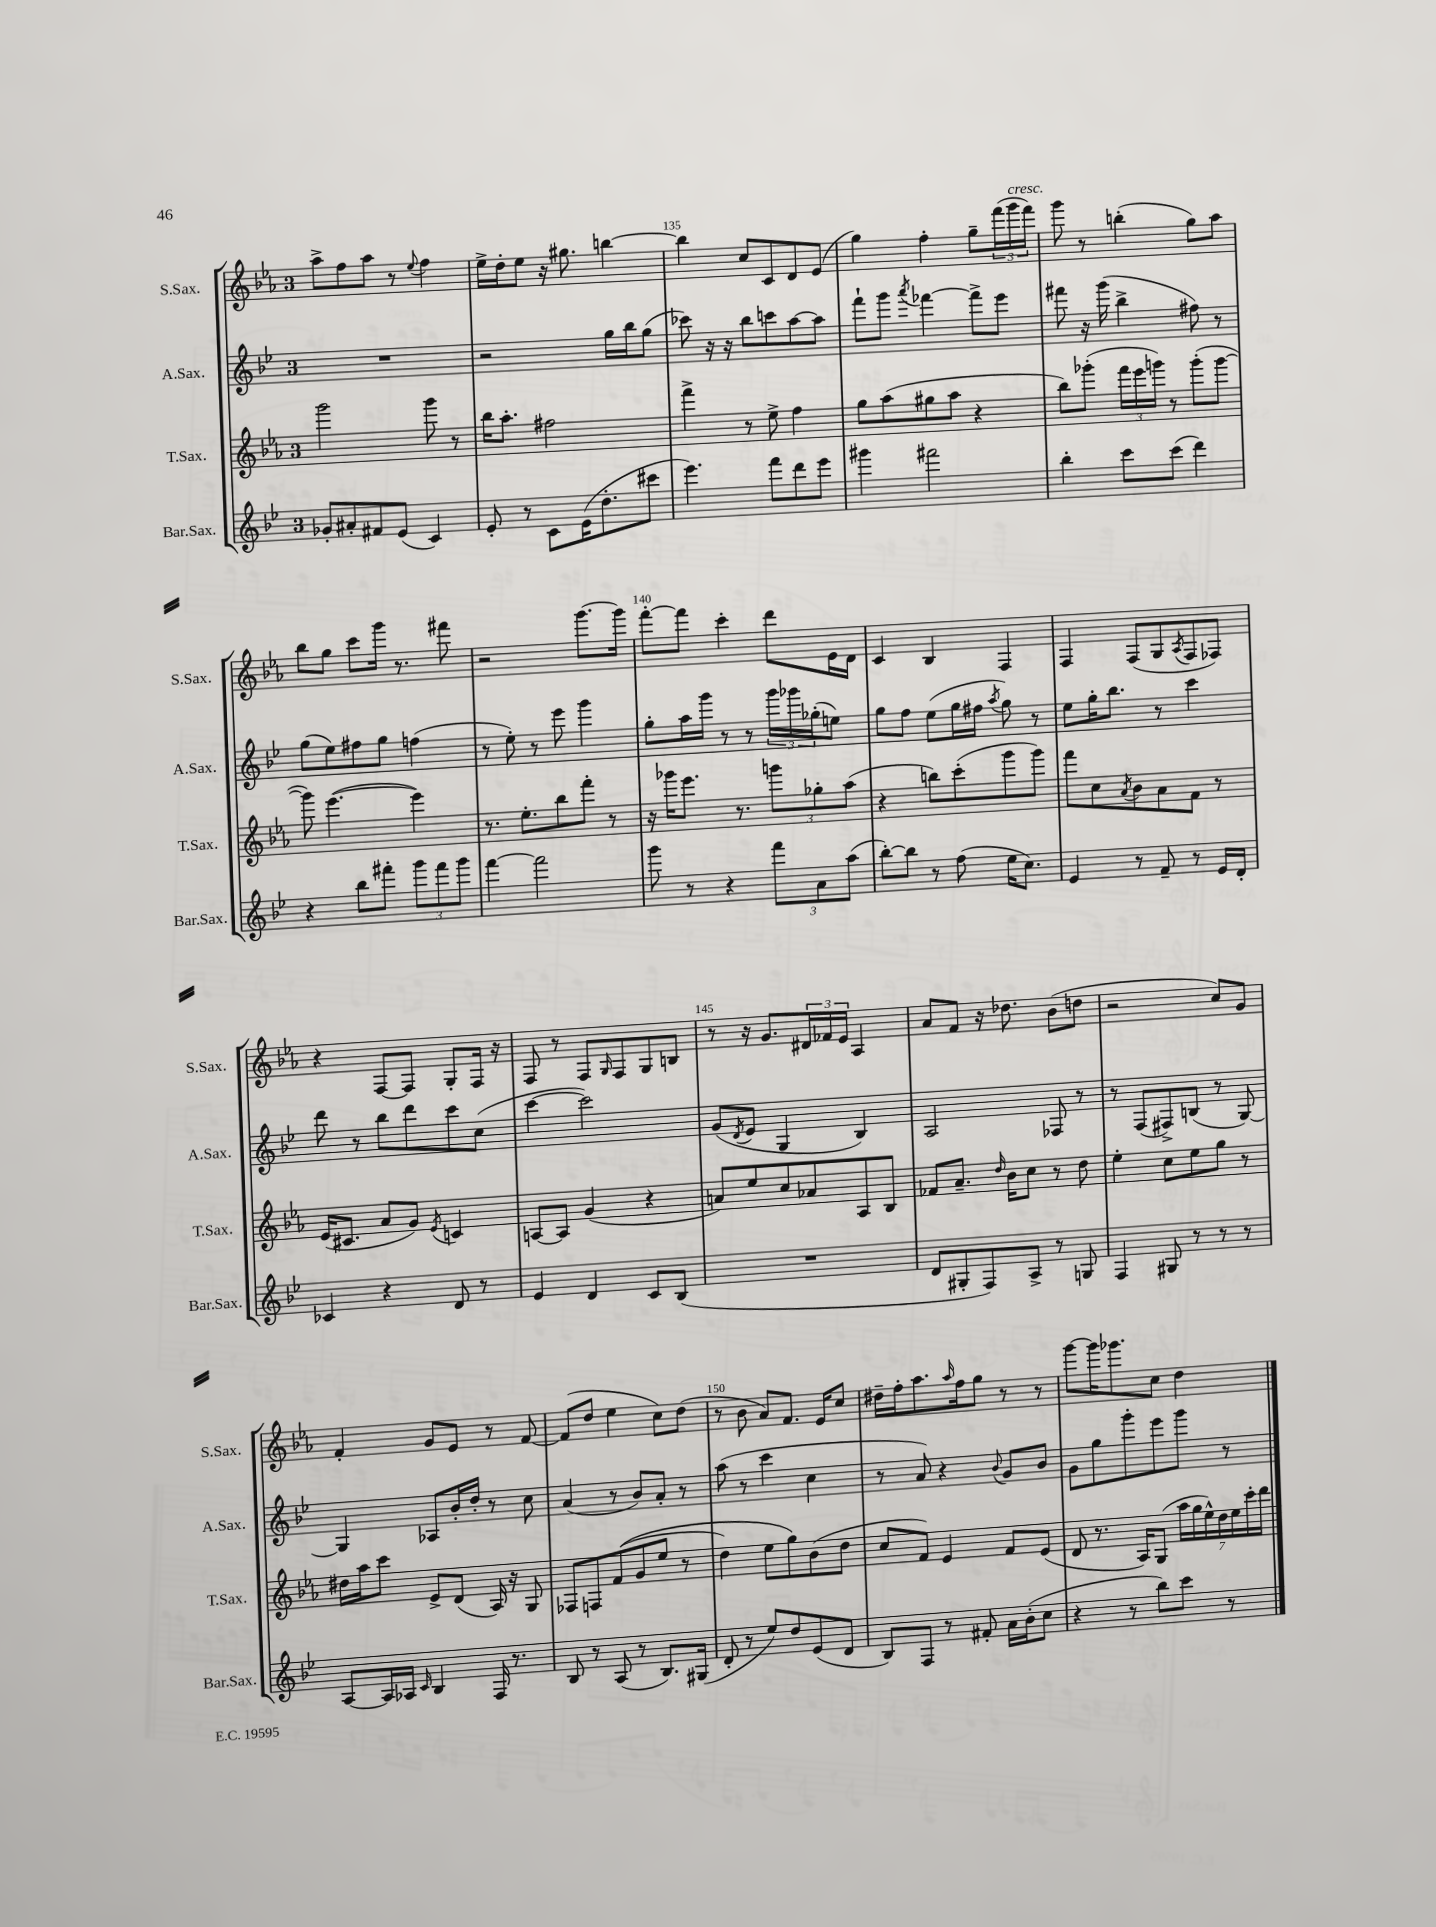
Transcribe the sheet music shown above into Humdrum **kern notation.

**kern	**kern	**kern	**kern
*part4	*part3	*part2	*part1
*staff4	*staff3	*staff2	*staff1
*I"Bar.Sax.	*I"T.Sax.	*I"A.Sax.	*I"S.Sax.
*I'Bar.Sax.	*I'T.Sax.	*I'A.Sax.	*I'S.Sax.
*clefG2	*clefG2	*clefG2	*clefG2
*k[b-e-]	*k[b-e-a-]	*k[b-e-]	*k[b-e-a-]
*M3/4	*M3/4	*M3/4	*M3/4
=133	=133	=133	=133
8g-X'/L	2ggg\	2.r	8aa-^\L
8a#X'/	.	.	8ff\
8f#X/	.	.	8aa-\J
(8e-/J	.	.	8r
.	.	.	8qqee-/
4c/)	8ggg\	.	4ff\
.	8r	.	.
=134	=134	=134	=134
8e-'/	16bb-\KL	2r	16ee-^\LL
.	8.aa-'\J	.	16dd'\J
8r	.	.	8ee-\J
8c\L	2ff#X\	.	16r
.	.	.	8.gg#X\
(16e-\K	.	.	.
8.dd'\	.	.	.
.	.	16gg\LL	[4bbn\
.	.	16bb-\J	.
8ccc#X\J	.	(8gg\J	.
=135	=135	=135	=135
4.eee-\)	4fff^\	8ccc-X\)	4bb\]
.	.	16r	.
.	.	16r	.
.	8r	8bb-\L	8cc/L
8fff\L	8ee-^\	8cccn\	8c/
8ddd\	4ff\	[8aa\	8d/
8eee-\J	.	8aa\J]	(8e-/J
=136	=136	=136	=136
4ggg#X\	8gg\L	8fff`\L	4gg\)
.	(8aa-\	8ggg\J	.
.	.	8qaaa/	.
2fff#X\	8gg#X\	[4fff-X\	4ff'\
.	8aa-\J	.	.
.	4r	8fff-^\L]	8gg~\L
.	.	8eee-\J	(24fff\L
!	!	!	!LO:TX:a:i:t=cresc.
.	.	.	24ggg\
.	.	.	24fff\JJ)
=137	=137	=137	=137
4bb-'\	8bb-\L)	8fff#X\	8ggg\
.	(8ggg-X'\J	16r	8r
.	.	(16ggg\	.
8ccc\L	24fff\LL	4bb-^\	(4bbn'\
.	24eee-\	.	.
.	24gggn\JJ)	.	.
(8ccc\J	8r	.	.
4ddd\)	(8ggg'\L	8ff#X\)	8gg\L)
.	[8ggg\J	8r	8aa-\J
!!LO:LB:g=z
=138	=138	=138	=138
4r	8ggg\])	(8gg\L	8bb-\L
.	([4.eee-\	8ee-\)	8gg\J
8bb-\L	.	8ff#X\	8ccc\L
8fff#X'\J	.	8gg\J	16ggg\Jk
.	.	.	8.r
12ggg\L	4eee-\])	(4ffn\	.
12fff#\	.	.	.
.	.	.	8fff#X\
12ggg\J	.	.	.
=139	=139	=139	=139
[4fff\	8.r	8r	2r
.	.	8ee-'\)	.
.	8.ee-'\L	.	.
2fff\]	.	8r	.
.	8bb-\	8eee-\	.
.	8fff'\J	4ggg\	[8.ggg\L
.	8r	.	.
.	.	.	16ggg\Jk]
=140	=140	=140	=140
8ggg\	16r	8gg'\L	[8fff'\L
.	16ggg-X\KL	.	.
8r	8.eee-\J	16aa\L	8fff\J]
.	.	16ggg\JJ	.
4r	.	8r	4ccc'\
.	8.r	.	.
.	.	8r	.
12fff\L	12gggn\L	24ggg\LL	8ddd\L
.	.	24ggg-X\	.
12a\	12gg-X'\	(24gg-X'\J	.
.	.	8een\J)	16e-\L
(12aa\J	(12aa-\J	.	.
.	.	.	16d\JJ
=141	=141	=141	=141
[8bb-'\L)	4r	8gg\L	4c/
8bb-\J]	.	8ff\J	.
8r	8bbn\L)	(8ee-\L	4B-/
(8ff\	(8ccc'\	16gg\L	.
.	.	16ff#X\JJ	.
.	.	8qaa/	.
16ee-\KL	8ggg\	8gg\)	4F/
8.cc\J)	.	.	.
.	8ggg\J)	8r	.
=142	=142	=142	=142
4e-/	8fff\L	8ee-\L	4F/
.	8cc\	16gg'\K	.
.	.	8.bb-\J	.
.	8qa-/	.	.
8r	8b-\	.	(8F/L
8f~/	8a-\	8r	8G/
.	.	.	8qA-/
8r	8f\J	4ccc\	8F/
16e-/LL	8r	.	8F-X/J)
16d'/JJ	.	.	.
!!LO:LB:g=z
=143	=143	=143	=143
4c-X/	(16e-/KL	8ddd\	4r
.	8.c#X/J	.	.
.	.	8r	.
4r	8a-/L	8bb-\L	[8F/L
.	8g/J)	8ddd\	8F/J]
.	8qe-/	.	.
8d/	4cn/	8ccc\	8G'/L
8r	.	(8cc\J	16F/Jk
.	.	.	16r
=144	=144	=144	=144
4e-/	[8An/L	[4ccc\	8F/
.	8A/J]	.	8r
4d/	(4g/	2ccc\])	8F/L
.	.	.	16qqG/
.	.	.	8F/
8c/L	4r	.	8G/
(8B-/J	.	.	8Bn/J
=145	=145	=145	=145
2.r	8an/L)	(8g/L	8r
.	.	8qd/	.
.	8ee-/	8e-/J	16r
.	.	.	8.g/L
.	8cc/	4G/	.
.	8a-X/	.	24d#X/L
.	.	.	24f-X/
.	.	.	24e-/JJ
.	8A-/	4B-/)	4A-/
.	8B-/J	.	.
=146	=146	=146	=146
8d/L	8f-X/L	2A/	8a-/L
8G#X'/	8.a-~/J	.	8f/J
8F/)	.	.	16r
.	16qqdd/	.	.
.	16b-\KL	.	8.dd-X\
8A^/J	8cc\J	.	.
8r	8r	8F-X/	(8b-\L
8Gn/	8dd\	8r	8ddn\J
=147	=147	=147	=147
4F/	4ee-'\	8r	2r
.	.	(8F/L	.
8G#X/	8cc\L	8F#X^/)	.
8r	8ee-\	(8Bn/J	.
8r	8gg\J	8r	8cc/L)
8r	8r	[8G/)	8g/J
!!LO:LB:g=z
=148	=148	=148	=148
[8A/L	16dd#X\LL	4G/]	4f'/
.	16aa-\J	.	.
16A/L]	8ccc\J	.	.
16A-X/JJ	.	.	.
16qqc/	.	.	.
4B-/	8e-^/L	8A-X/L	8g/L
.	(8d/J	16b-'/L	8e-/J
.	.	16dd'/JJ	.
16F/	16A-/)	8r	8r
8.r	16r	.	.
.	8G/	8cc\	[8f/
=149	=149	=149	=149
8B-/	8F-X/L	(4a/	(8f/L]
8r	8Fn/	.	8dd/J
(8A/	((8f/	8r	4ee-\
8r	8g/	8b-/L)	.
8.B-/L)	8ee-/J	8a'/J	8cc\L)
.	8r	8r	(8dd\J
(16G#X/Jk	.	.	.
=150	=150	=150	=150
8d'/	4dd\)	(8aa\	8r
8r	.	8r	8b-\
8ee-/L)	8ee-\L	4ccc\	8a-/L)
8dd/	8gg\)	.	8.f/J
(8e-/	(8b-\	4cc\	.
.	.	.	16e-/KL
8d/J	8dd\J	.	8cc/J
=151	=151	=151	=151
8B-/L)	8cc/L	8r	16dd#X~\LL
.	.	.	16ff'\J
8F/J	8f/J)	8a/)	8.aa-\
8r	4e-/	4r	.
.	.	.	16qqaa-/
.	.	.	16ff\k
8f#X'/	.	.	8gg\J
.	.	8qqb-/	.
16a\LL	8f/L	8g/L	8r
(16b-'\J	.	.	.
8cc\J	(8e-/J	8b-/J	8r
=152	=152	=152	=152
4r	8d/	8g\L	[8ggg\L
.	8.r	8gg\	16ggg\K]
.	.	.	8.ggg-X\
8r	.	8ggg'\	.
.	16A-/KL)	.	.
8bb-\L)	(8G/J	8eee-\	8cc\J
8ccc\J	28aa-\LL	8ggg\J	4dd\
.	28gg\	.	.
.	28ee-^^\)	.	.
.	28dd\	.	.
8r	.	8r	.
.	28ee-\	.	.
.	28ccc'\	.	.
.	28ddd\JJ	.	.
==	==	==	==
*-	*-	*-	*-
